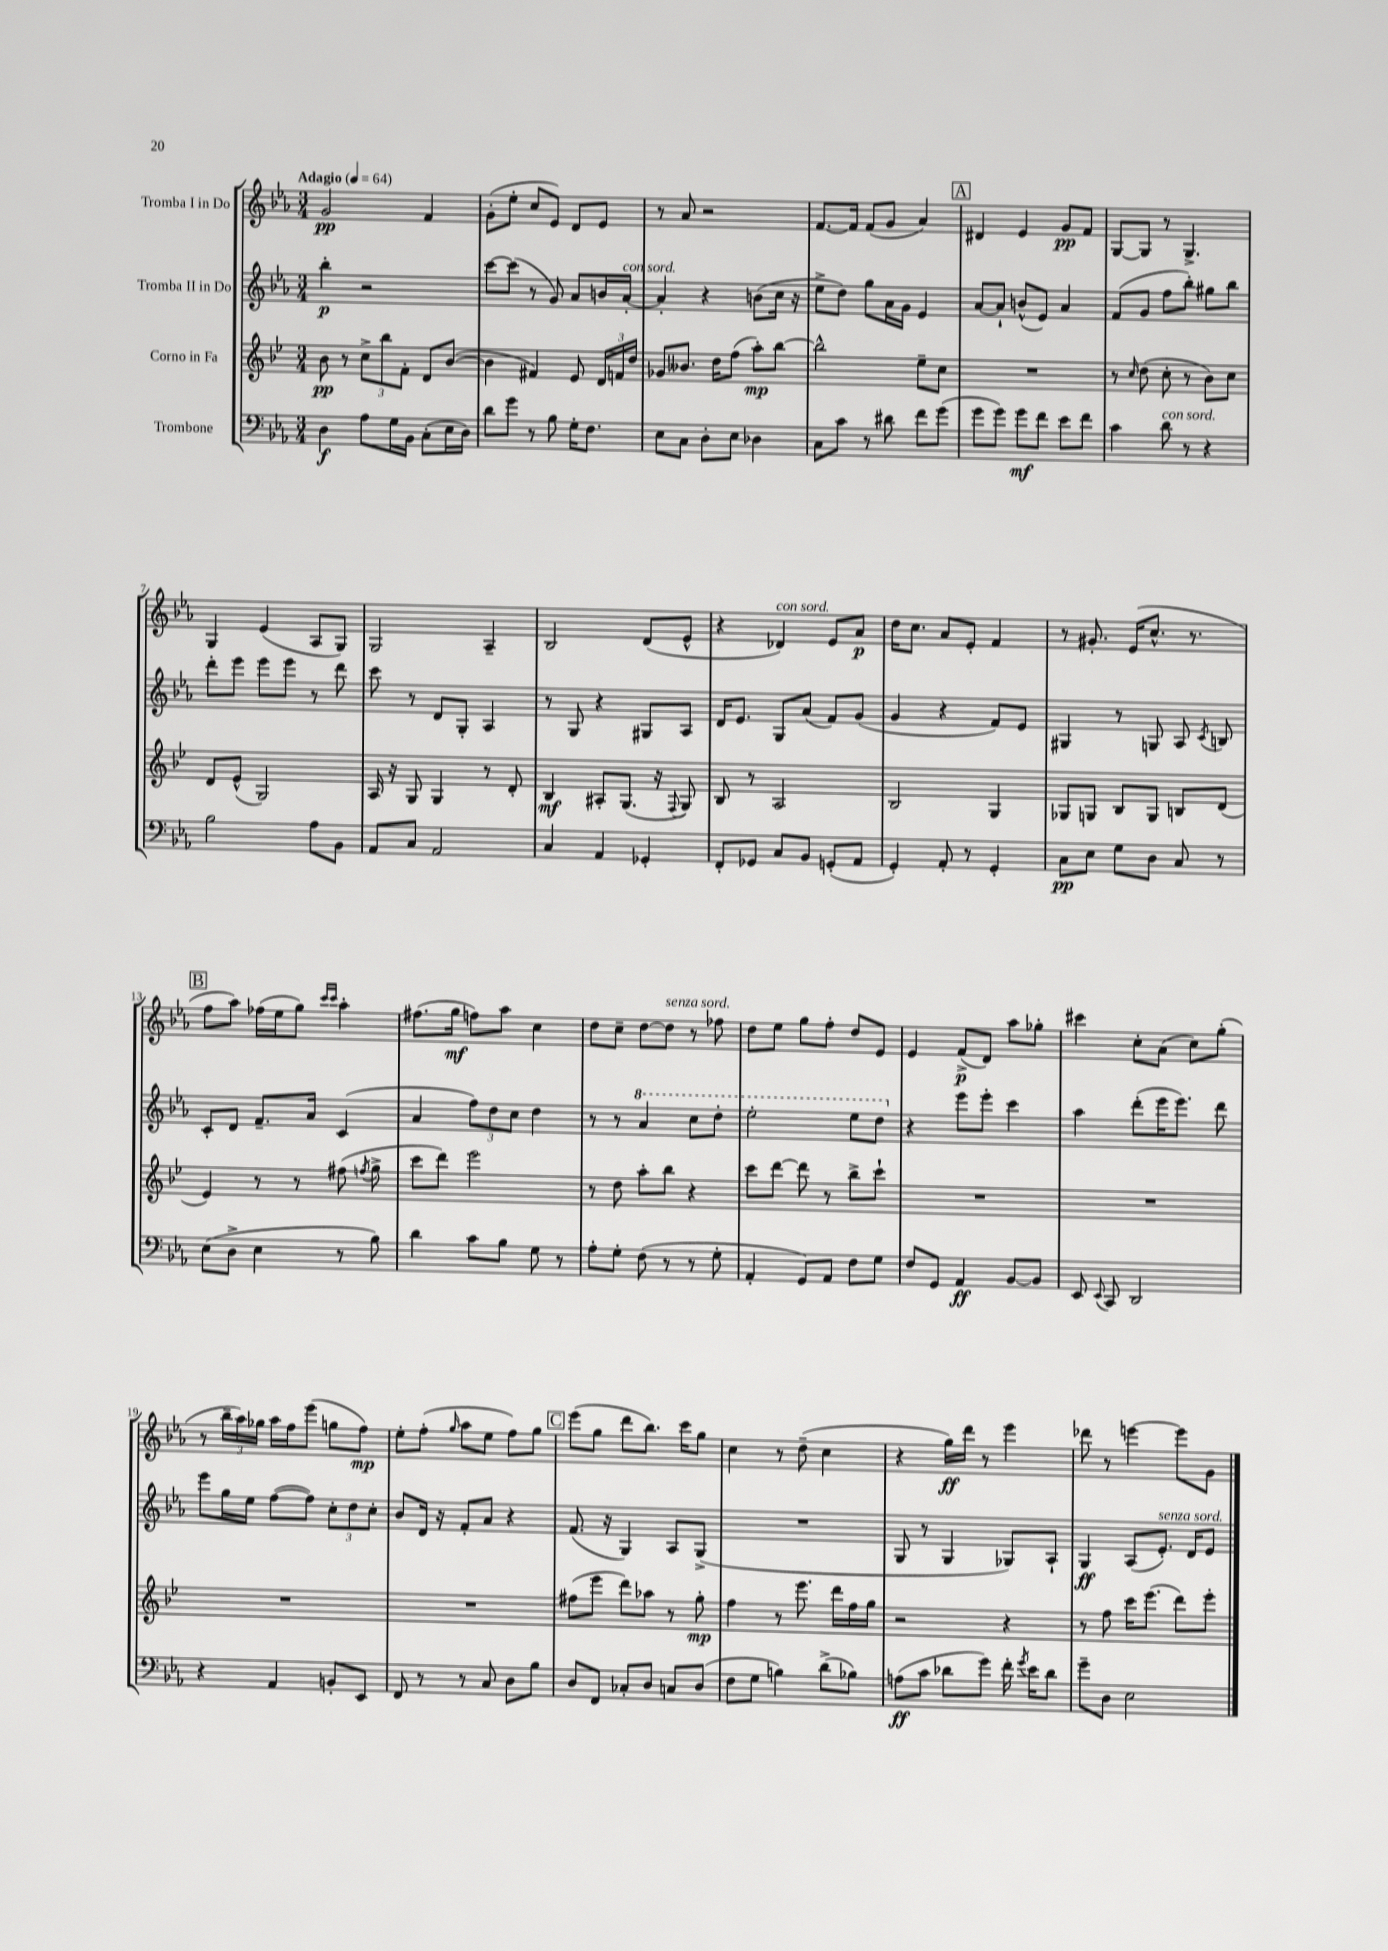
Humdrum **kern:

**kern	**kern	**kern	**kern
*staff4	*staff3	*staff2	*staff1
*clefF4	*clefG2	*clefG2	*clefG2
*k[b-e-a-]	*k[b-e-]	*k[b-e-a-]	*k[b-e-a-]
*M3/4	*M3/4	*M3/4	*M3/4
*MM64	*MM64	*MM64	*MM64
4D	8b-	4bb-'	2g
.	8r	.	.
8A-	12cc^	2r	.
.	12bb-	.	.
16G	.	.	.
.	12f'	.	.
16BB-	.	.	.
(8C'	8d	.	4f
16E-	([8b-	.	.
16D)	.	.	.
=	=	=	=
8d	4b-]	[8ccc	(8g'
8g	.	(8ccc]	8ee-'
8r	4f#)	8r	8cc
8B-	.	8g)	8e-)
16G'	8e-	8a-	8d
8.F	.	.	.
.	24d	16b	8e-
.	24f	.	.
.	.	[16a-'	.
.	24dd	.	.
=	=	=	=
8E-	8g-	4a-']	8r
8C	8.b--	.	8a-
8D'	.	4r	2r
.	16dd	.	.
8E-	(8ff	.	.
4D-	8aa')	(8b	.
.	[8bb-	16cc	.
.	.	16r	.
=	=	=	=
8C	2bb-^^]	8ee-^	[8.f
8c	.	8dd)	.
.	.	.	16f]
8r	.	8gg	(8f
8d#	.	16a-	8g
.	.	16g	.
8f	8ee-~	4e-	4a-)
(8g	8cc	.	.
=	=	=	=
8g	2.r	[8a-	4d#
8g)	.	8a-`]	.
8g	.	(8b^^	4e-
8f	.	8e-)	.
8e-	.	4a-	8g
8f	.	.	8f
=	=	=	=
4c	8r	(8f	[8G
.	16qqcc	.	.
.	(8dd	8g	8G]
8d	8cc'	8ff	8r
8r	8r	8bb-')	4.G^
4r	8b-)	8gg#	.
.	8cc	8bb-	.
=	=	=	=
2B-	8d	8ddd'	4G
.	(8e-^^	8eee-	.
.	2G)	8eee-	(4e-
.	.	8eee-	.
8A-	.	8r	8A-
8BB-	.	8ddd	8G)
=	=	=	=
8AA-	16A	8ccc	2G
.	16r	.	.
8C	8G	8r	.
2AA-	4G	8d	.
.	.	8G'	.
.	8r	4A-	4A-~
.	8d'	.	.
=	=	=	=
4C	4B-	8r	2B-
.	.	8G	.
4AA-	8A#'	4r	.
.	(8.G	.	.
4GG-'	.	8G#	(8d
.	16r	.	.
.	8qqF	.	.
.	8G)	8A-	8e-^^
=	=	=	=
8FF'	8B-	16d	4r
.	.	8.e-	.
8GG-	8r	.	.
8C	2A	8G	4d-)
8BB-	.	(8a-	.
(8GG'	.	8f)	8e-
8AA-	.	(8g	8a-
=	=	=	=
4GG')	2B-	4g	16dd
.	.	.	8.cc
8AA-'	.	4r	8a-
8r	.	.	8e-'
4GG'	4G	8f)	4f
.	.	8e-	.
=	=	=	=
8C	8G-	4G#	8r
8E-	8G	.	8.g#'
8G	8B-	8r	.
.	.	.	(16e-
8D	8G	8G	8.cc^^
8C	8B	8A-	.
.	.	.	8.r
.	.	8qc	.
8r	(8d	8B	.
=	=	=	=
(8E-	4e-)	8c'	8ff
8D^	.	8d	8aa-)
4E-	8r	8.f~	(16ff-
.	.	.	16ee-
.	8r	.	8gg)
.	.	16a-	.
.	.	.	16qqccc
.	.	.	16qqccc
8r	(8ff#	(4c	4aa-'
.	8qff	.	.
8B-)	8gg^	.	.
=	=	=	=
4d	8ccc	4a-	(8.ff#
.	8ddd)	.	.
.	.	.	16gg
8c	2eee-	12ff)	8ff)
.	.	12dd	.
8B-	.	.	8aa-
.	.	12cc	.
8G	.	4dd	4cc
8r	.	.	.
=	=	=	=
8A-'	8r	8r	8dd
8G'	8dd	8r	8cc~
(8F	8aa'	4aa-	[8dd
8r	8bb-	.	8dd]
8r	4r	8ccc	8r
8G'	.	8ddd'	8ff-
=	=	=	=
4AA-'	8ccc	2eee-'	8dd
.	[8ddd	.	8ee-
8GG)	8ddd]	.	8gg
8AA-	8r	.	8ff'
8F	8bb-^	8eee-	8dd
8G	8ccc`	8ddd	8e-
=	=	=	=
8F	2.r	4r	4e-
8GG	.	.	.
4AA-	.	8eee-	(8f^
.	.	8eee-'	8d)
[8BB-	.	4ccc	8aa-
8BB-]	.	.	8gg-'
=	=	=	=
8EE-	2.r	4aa-	4ccc#
8qqEE-	.	.	.
8CC	.	.	.
2DD	.	(8ddd'	8cc'
.	.	16eee-	(8a-
.	.	8.eee-)	.
.	.	.	8cc)
.	.	8ddd	(8gg'
=	=	=	=
4r	2.r	8eee-	8r
.	.	16gg	24bb-~
.	.	.	24aa-)
.	.	16ee-	.
.	.	.	24gg-
4AA-	.	([8ff	16aa-
.	.	.	16ff
.	.	8ff])	(8eee-
8BB'	.	12cc'	8gg
.	.	12dd	.
8EE-	.	.	8ff)
.	.	12cc'	.
=	=	=	=
8FF	2.r	8b-	8ee-'
8r	.	16d	(8ff'
.	.	16r	.
.	.	.	16qqgg
8r	.	8f'	8aa-
8C	.	8a-	8ee-
8D	.	4r	8ff)
8B-	.	.	8gg
=	=	=	=
8D	(8ff#	(8.f	(8eee-
8FF	8eee-	.	8gg
.	.	16r	.
8C-'	8ddd)	4G)	8ddd
8D	8aa-	.	8.bb-)
8C	8r	8A-	.
.	.	.	16ccc
(8D	8gg'	(8G^	8gg
=	=	=	=
8F	4ff	2.r	4cc
8G	.	.	.
4B)	8r	.	8r
.	8.eee-	.	(8dd~
(8d^	.	.	4cc
.	16ddd	.	.
8B-)	16ff	.	.
.	16gg	.	.
=	=	=	=
(8A	2r	8G	4r
8c	.	8r	.
8d-	.	4G	16gg)
.	.	.	16ddd
8g)	.	.	8r
16f'	4r	8G-)	4eee-
8qg	.	.	.
16e-	.	.	.
8d-	.	8A-`	.
=	=	=	=
8g~	8r	4G	8ddd-
8D	8ff	.	8r
2E-	16ccc	(8A-	[4eee
.	(8.eee-	.	.
.	.	8.e-')	.
.	8ddd)	.	8eee]
.	.	16d	.
.	8eee-'	8e-	8g
==	==	==	==
*-	*-	*-	*-
